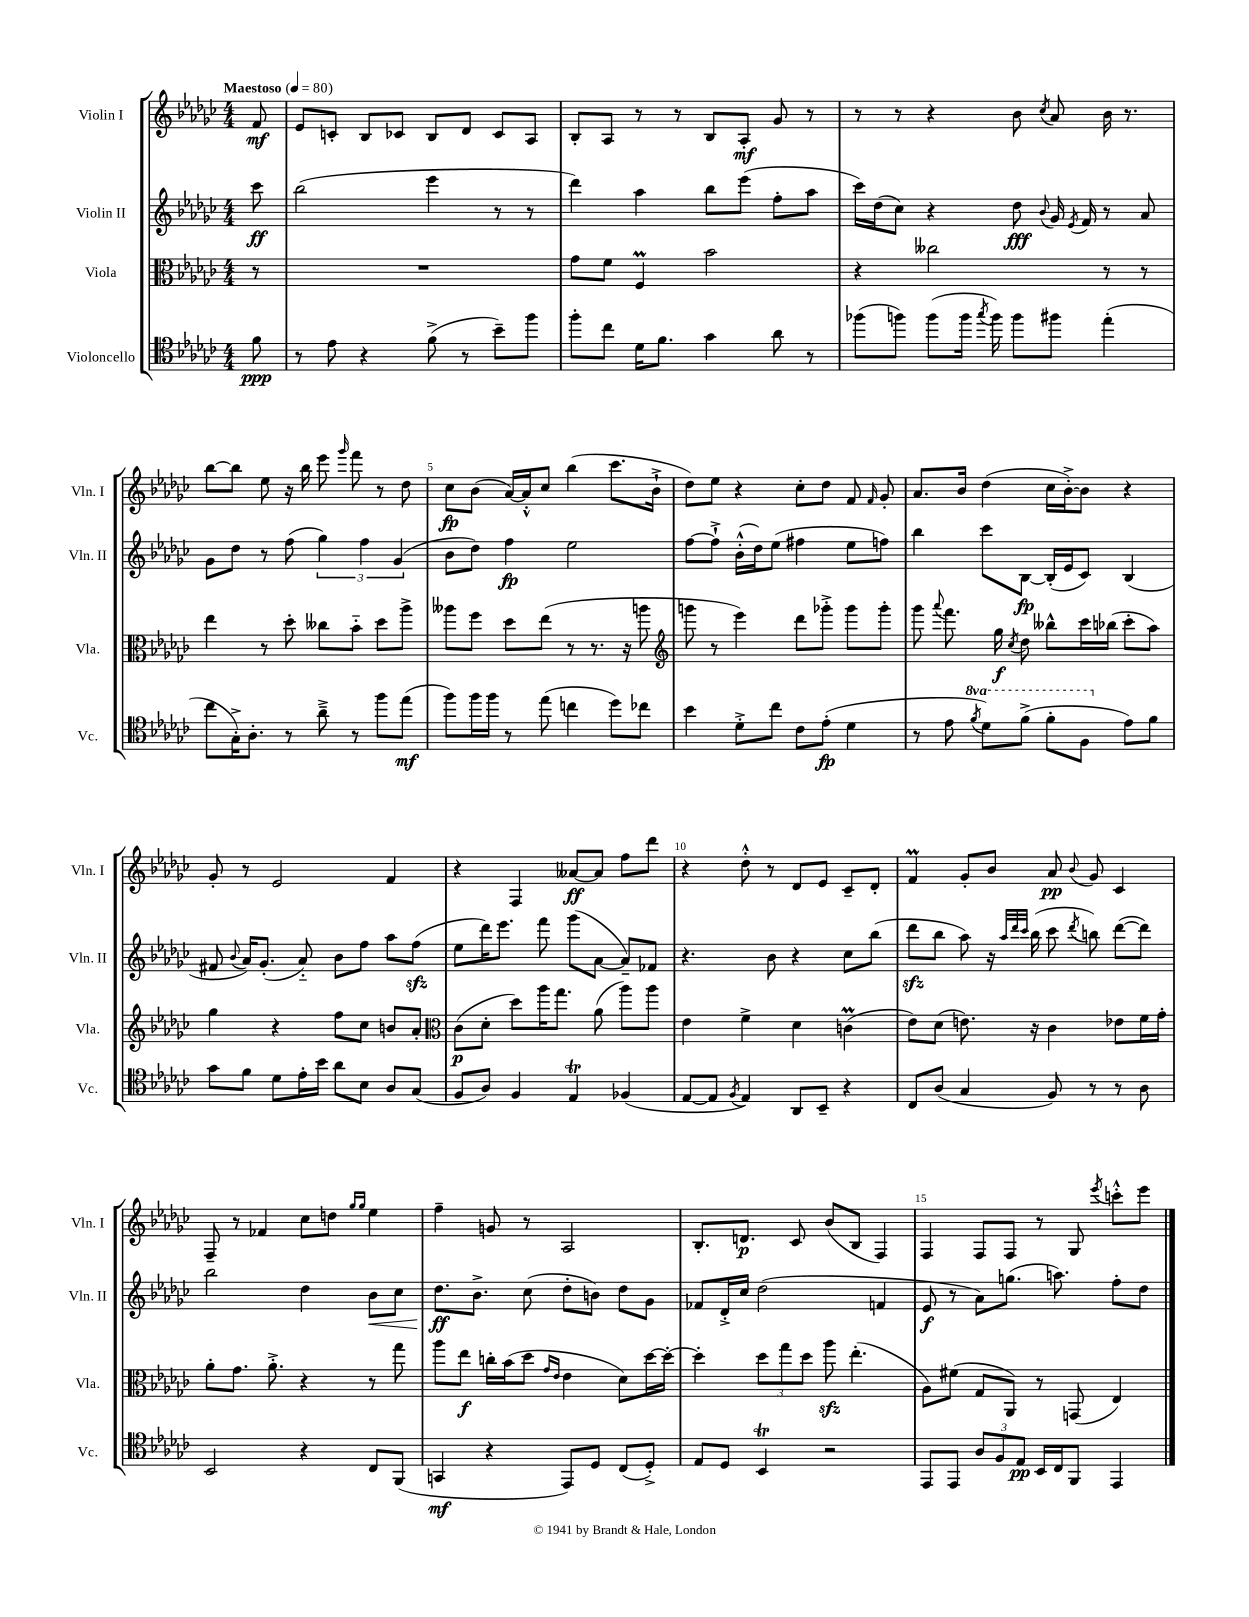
<<
\new StaffGroup <<
\new Staff = "s0" \with { instrumentName = "Violin I" shortInstrumentName = "Vln. I" } {
    \clef treble \key ges \major \numericTimeSignature \time 4/4 \partial 8 \tempo "Maestoso" 4 = 80
    \autoBeamOff f'8\mf |
    ees'8[ c'8]-. bes8[ ces'8] bes8[ des'8] ces'8[ aes8] |
    bes8[-. aes8] r8 r8 bes8[ aes8]-.\mf ges'8 r8 |
    r8 r8 r4 bes'8 \acciaccatura { ces''8 } aes'8 bes'16 r8. |
    bes''8[~ bes''8] ees''8 r16 bes''16 ees'''8 \grace { ges'''16 } f'''8 r8 des''8 |
    ces''8[\fp bes'8]( aes'16[~) aes'16-.-^ ces''8] bes''4( ces'''8.[ bes'16]-!-> |
    des''8[) ees''8] r4 ces''8[-. des''8] f'8 \grace { f'16 } ges'8-. |
    aes'8.[ bes'16] des''4( ces''16[ bes'16~-.->) bes'8] r4 |
    ges'8-. r8 ees'2 f'4 |
    r4 f4 aeses'8[~\ff aeses'8] f''8[ des'''8] |
    r4 des''8-.-^ r8 des'8[ ees'8] ces'8[-- des'8]-. |
    f'4\prall ges'8[-. bes'8] aes'8\pp \appoggiatura { bes'8 } ges'8 ces'4 |
    f8-- r8 fes'4 ces''8[ d''8] \grace { ges''16[ ges''16] } ees''4 |
    f''4-- g'8 r8 aes2 |
    bes8.[-. d'8.]\p ces'8 bes'8[( bes8] f4) |
    f4 f8[ f8] r8 ges8 \acciaccatura { ees'''8 } c'''8[-.-^ ees'''8] \bar "|." |
}
\new Staff = "s1" \with { instrumentName = "Violin II" shortInstrumentName = "Vln. II" } {
    \clef treble \key ges \major \numericTimeSignature \time 4/4 \partial 8
    \autoBeamOff ces'''8\ff |
    bes''2( ees'''4 r8 r8 |
    des'''4) aes''4 bes''8[ ees'''8]( f''8[-. aes''8] |
    ces'''16[) des''16( ces''8]) r4 des''8\fff \appoggiatura { bes'8 } ges'16 \acciaccatura { ees'8 } f'16 r8 aes'8 |
    ges'8[ des''8] r8 f''8( \tuplet 3/2 { ges''4) f''4 ges'4( } |
    bes'8[ des''8]) f''4\fp ees''2 |
    f''8[~ f''8]-!-> bes'16[-.-^( des''16) ees''8]( fis''4 ees''8[ f''8]) |
    bes''4 ces'''8[ bes8]~\fp bes16[-.( ees'16 ces'8]) bes4( |
    fis'8 \appoggiatura { bes'8 } aes'16[) ges'8.]-.( aes'8-_) bes'8[ f''8] aes''8[ f''8]\sfz( |
    ees''8[ des'''16) ees'''8.] f'''8 ges'''8[( aes'8]~ aes'8[--) fes'8] |
    r4. bes'8 r4 ces''8[ bes''8]( |
    des'''8[\sfz bes''8] aes''8) r16 \grace { aes''32[ des'''32 ces'''32] } bes''16( ces'''8 \acciaccatura { des'''8 } b''8) des'''8[~( des'''8]) |
    bes''2 des''4 bes'8[\< ces''8] |
    des''8.[\ff\! bes'8.]-> ces''8( des''8[-. b'8]) des''8[ ges'8] |
    fes'8[ des'16-.-> ces''16] des''2( f'4 |
    ees'8\f r8 aes'8[) g''8.]( a''8.) f''8[-. des''8] \bar "|." |
}
\new Staff = "s2" \with { instrumentName = "Viola" shortInstrumentName = "Vla." } {
    \clef alto \key ges \major \numericTimeSignature \time 4/4 \partial 8
    \autoBeamOff r8 |
    R1 |
    ges'8[ f'8] f4\prall bes'2 |
    r4 ceses''2 r8 r8 |
    ees''4 r8 des''8-. ceses''8[ bes'8]-_ des''8[ aes''8]-> |
    aeses''8[ f''8] des''8[ ees''8]( r8 r8. r16 a''8 |
    \clef treble g'''8 r8 ees'''4) des'''8[ ges'''8]-.-> ges'''8[ ges'''8]-. |
    ges'''8 \appoggiatura { aes'''8 } f'''8. ges''16\f \acciaccatura { ces''8 } des''8 beses''8[-^ ces'''16 bes''16]( ces'''8[-. aes''8]) |
    ges''4 r4 f''8[ ces''8] b'8[ aes'8]-. |
    \clef alto ces'8[\p( des'8]-. des''8[) aes''16 ges''8.] aes'8( aes''8[) aes''8] |
    ees'4 f'4-> des'4 c'4\prall( |
    ees'8[) des'8]( e'8.) r16 ces'4 ees'8[ f'16 ges'16]-. |
    aes'8[-. ges'8.] aes'8.-.-> r4 r8 ges''8 |
    aes''8[ ees''8]\f c''16[-. bes'16( des''8] \grace { ges'16[ ees'16] } ees'4 des'8[) des''16~ des''16]~-. |
    des''4-. \tuplet 3/2 { des''8[ ges''8 des''8] } aes''8\sfz ees''4.-.( |
    aes8[) fis'8]( ges8[ aes,8]) r8 g,8( ees4) \bar "|." |
}
\new Staff = "s3" \with { instrumentName = "Violoncello" shortInstrumentName = "Vc." } {
    \clef tenor \key ges \major \numericTimeSignature \time 4/4 \set Staff.ottavationMarkups = #ottavation-simple-ordinals \partial 8
    \autoBeamOff f'8\ppp |
    r8 ees'8 r4 f'8->( r8 bes'8[--) f''8] |
    f''8[-. ces''8] des'16[ f'8.] ges'4 aes'8 r8 |
    fes''8[( f''8]) f''8[( f''16] \acciaccatura { ges''8 } f''16) f''8[ fis''8] ees''4-.( |
    ces''8[ ges16-.->) aes8.]-. r8 aes'8---> r8 f''8[ ees''8]\mf( |
    f''8[) f''16 f''16] r8 ees''8( c''4 des''8[) ces''8] |
    bes'4 des'8[-.-> ces''8] ces'8[ ees'8]-.\fp( des'4 |
    r8 ees'8 \ottava #1 \acciaccatura { f''8 } des''8[) f''8]->( f''8[-. f'8] \ottava #0 ees'8[) f'8] |
    ges'8[ f'8] des'8[ ees'16-. bes'16] aes'8[ bes8] aes8[ ges8]( |
    f8[ aes8]) f4 ees4\trill fes4( |
    ees8[~ ees8] \acciaccatura { f8 } ees4) aes,8[ bes,8]-- r4 |
    ces8[ aes8]( ges4 f8) r8 r8 aes8 |
    bes,2 r4 ces8[ f,8]( |
    g,4\mf r4 ees,8[) des8] ces8[( des8]-.->) |
    ees8[ des8] bes,4\trill r2 |
    ees,8[ ees,8] \tuplet 3/2 { aes8[ f8 ees8]\pp } bes,16[ ces16 f,8] ees,4 \bar "|." |
}
>>
>>
\layout { \context { \Score \override BarNumber.break-visibility = ##(#f #t #t) barNumberVisibility = #(every-nth-bar-number-visible 5) } }
